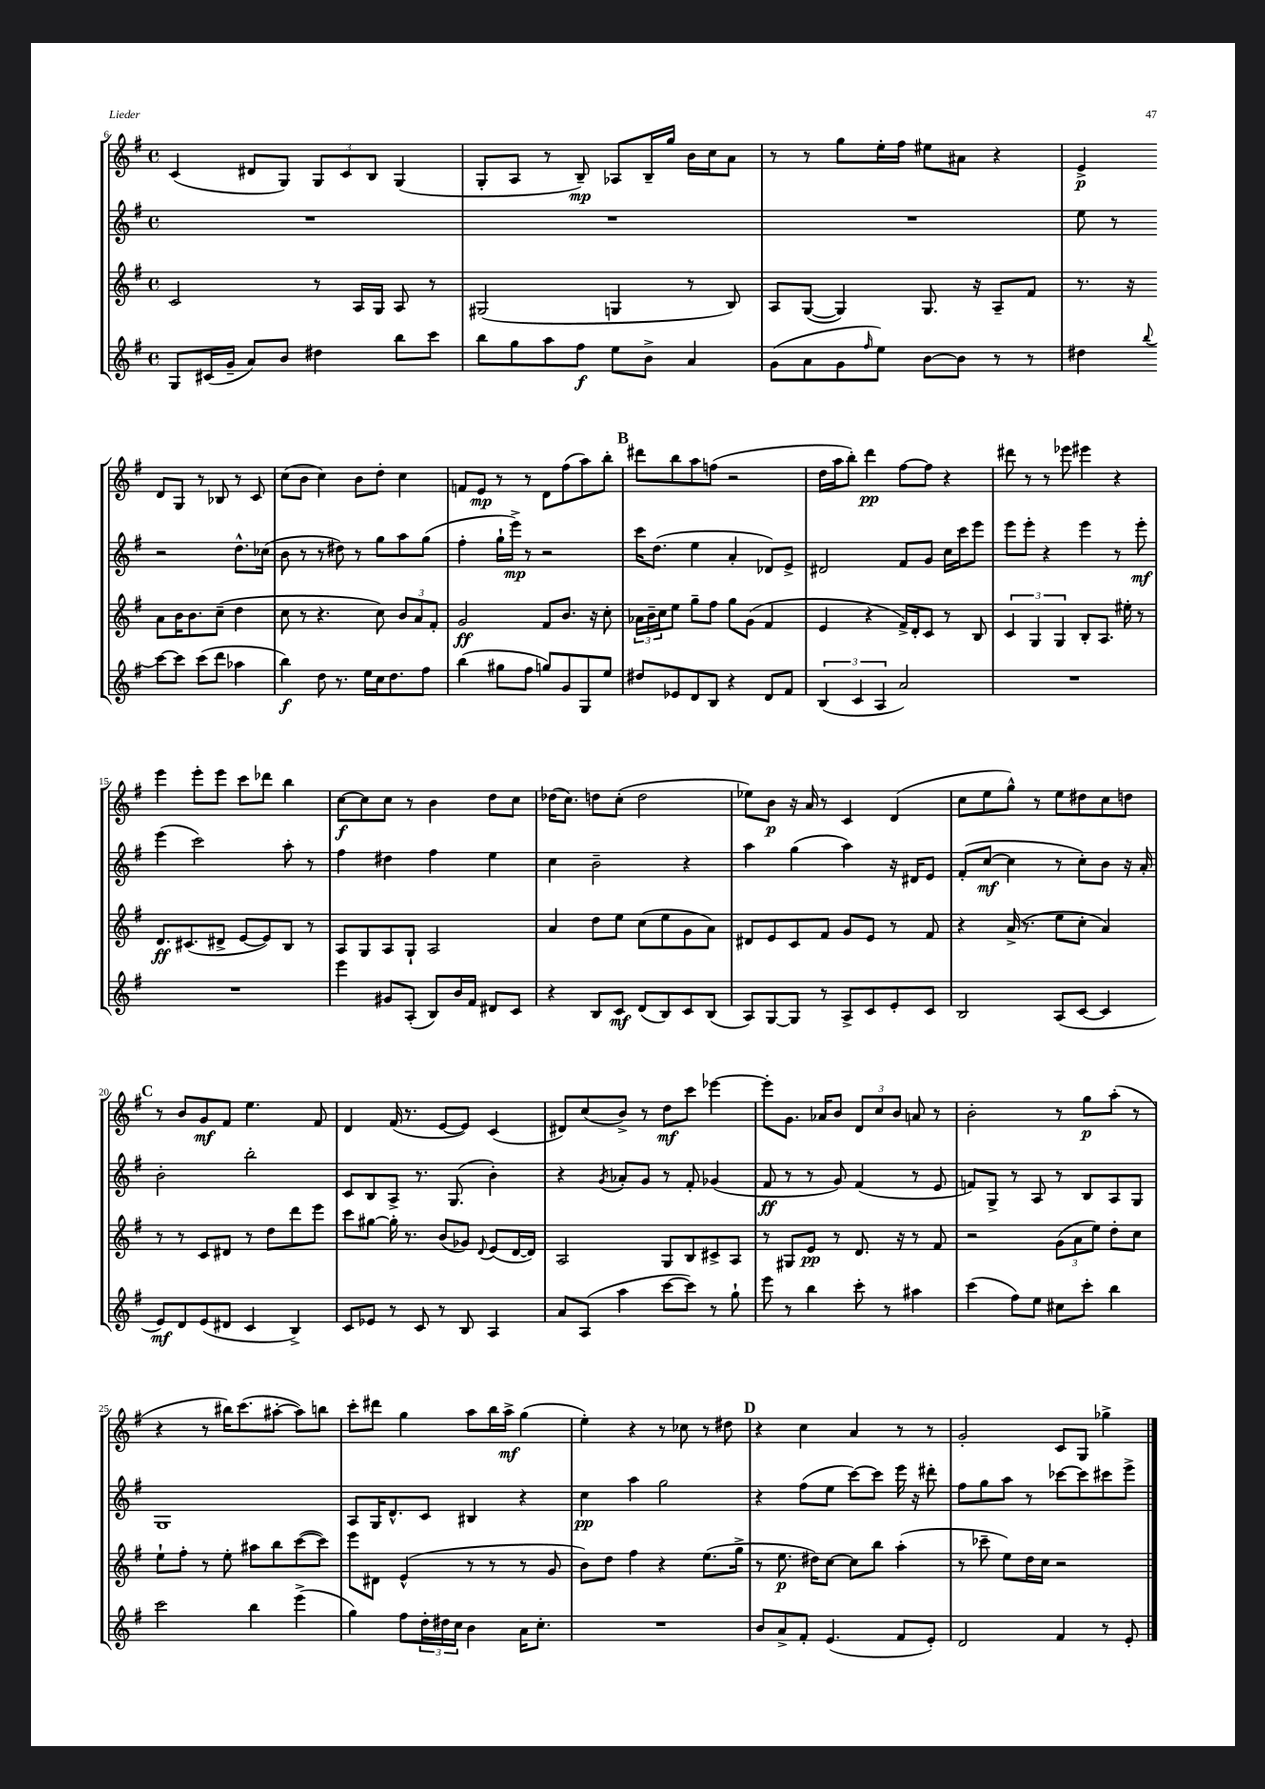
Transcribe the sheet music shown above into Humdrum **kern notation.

**kern	**kern	**kern	**kern
*staff4	*staff3	*staff2	*staff1
*clefG2	*clefG2	*clefG2	*clefG2
*k[f#]	*k[f#]	*k[f#]	*k[f#]
*M4/4	*M4/4	*M4/4	*M4/4
*met(c)	*met(c)	*met(c)	*met(c)
8G	2c	1r	(4c
(16c#	.	.	.
16g~	.	.	.
8a)	.	.	8d#
8b	.	.	8G)
4dd#	8r	.	12G
.	.	.	12c
.	16A	.	.
.	.	.	12B
.	16G	.	.
8bb	8A	.	(4G
8ccc	8r	.	.
=	=	=	=
8bb	(2G#	1r	8G'
8gg	.	.	8A
8aa	.	.	8r
8ff#	.	.	8B~)
8ee	4G	.	8A-
8b^	.	.	16B~
.	.	.	16gg
4a	8r	.	16b
.	.	.	16cc
.	8B)	.	8a
=	=	=	=
(8g	8A	1r	8r
8a	([8G	.	8r
8g	4G])	.	8gg
16qqff#	.	.	.
8ee)	.	.	16ee'
.	.	.	16ff#
[8b	8.G	.	8ee#
8b]	.	.	8a#
.	16r	.	.
8r	8A~	.	4r
8r	8f#	.	.
=	=	=	=
4dd#	8.r	8ee	4e^
.	.	8r	.
.	16r	.	.
8qqbb	.	.	.
[8ccc	8a	2r	8d
8ccc]	16b	.	8G
.	8.b	.	.
(8ccc	.	.	8r
8ddd	(8cc~	.	8B-
4aa-	4dd	8.dd^^	8r
.	.	.	8c
.	.	(16cc-	.
=	=	=	=
4bb)	8cc	8b	(8cc
.	8r	8r	8b
8dd	4.r	8r	4cc)
8.r	.	8dd#)	.
.	.	8r	8b
16ee	.	.	.
16cc	8cc)	8gg	8dd'
8.dd	.	.	.
.	12b	8aa	4cc
.	12a	.	.
8ff#	.	(8gg	.
.	12f#'	.	.
=	=	=	=
(4bb	2g	4ff#'	8f
.	.	.	8e
8gg#	.	16gg`	8r
.	.	16eee^)	.
8ff#	.	8r	8r
8gg)	8f#	2r	8d
8g	8.b	.	(8ff#
8G	.	.	8aa)
.	16r	.	.
8ee	8cc'	.	8bb'
=	=	=	=
8dd#	24a-	16ccc	8ddd#
.	24b~	.	.
.	.	(8.dd	.
.	24cc	.	.
8e-	8ee	.	8bb
8d	8gg~	4ee	8aa
8B	8ff#	.	(8ff
4r	8gg	4a'	2r
.	(8g	.	.
8d	4f#	8d-)	.
8f#	.	8e^	.
=	=	=	=
(6B	4e	2d#	16dd
.	.	.	16aa
.	.	.	8bb')
6c	.	.	.
.	4r	.	4ddd
6A	.	.	.
2a)	16f#^)	8f#	[8ff#
.	16d'	.	.
.	8c	8g	8ff#]
.	8r	16cc	4r
.	.	16ccc	.
.	8B	8eee	.
=	=	=	=
1r	6c	8eee	8ddd#
.	.	8eee'	8r
.	6G	.	.
.	.	4r	8r
.	6G	.	.
.	.	.	8eee-
.	8B'	4eee	4eee#
.	8.A	.	.
.	.	8r	4r
.	16ee#'	.	.
.	8r	8eee'	.
=	=	=	=
1r	8.d	(4eee	4eee
.	(8.c#	.	.
.	.	2ccc)	8eee'
.	8d#^	.	8eee
.	[8e	.	8ccc
.	8e])	.	8ddd-
.	8B	8aa'	4bb
.	8r	8r	.
=	=	=	=
4eee	8A	4ff#	[8cc
.	8G	.	8cc]
8g#	8A	4dd#	8cc
(8A'	8G`	.	8r
8B)	2A	4ff#	4b
16b	.	.	.
16f#	.	.	.
8d#	.	4ee	8dd
8c	.	.	8cc
=	=	=	=
4r	4a	4cc	(16dd-
.	.	.	8.cc)
8B	8dd	2b~	8dd
8c	8ee	.	(8cc'
(8d	(8cc	.	2dd
8B)	8ee	.	.
8c	8g	4r	.
(8B	8a)	.	.
=	=	=	=
8A)	8d#	4aa	8ee-)
[8G	8e	.	8b
8G]	8c	(4gg	16r
.	.	.	16a
8r	8f#	.	8r
8A^	8g	4aa)	4c
8c	8e	.	.
8e'	8r	16r	(4d
.	.	16d#	.
8c	8f#	8e	.
=	=	=	=
2B	4r	(8f#'	8cc
.	.	[8cc	8ee
.	(16a^	4cc]	8gg^^)
.	8.r	.	.
.	.	.	8r
(8A	8ee	8r	8ee
[8c	8cc'	8cc')	8dd#
4c]	4a)	8b	8cc
.	.	16r	8dd
.	.	16a'	.
=	=	=	=
8e)	8r	2b'	8r
8d	8r	.	8b
(8e	8c	.	8g
8d#	8d#	.	8f#
4c	8r	2bb'	4.ee
.	8dd	.	.
4B^)	8ddd	.	.
.	8eee	.	8f#
=	=	=	=
8c	8ccc	8c	4d
8e-	[8gg#	8B	.
8r	16gg#']	8A^	(16f#
.	8.r	.	8.r
8c	.	8.r	.
8r	(8b	.	[8e
.	.	(8.G	.
8B	8g-)	.	8e])
.	8qqd	.	.
4A	(8e	4b')	(4c
.	[16d	.	.
.	16d])	.	.
=	=	=	=
8a	2A	4r	8d#)
(8A	.	.	(8cc
.	.	8qg	.
4aa	.	8a-'	8b^)
.	.	8g	8r
[8ccc	8G	8r	8dd
8ccc])	8B	8f#'	8ccc
8r	8c#^	(4g-	[4eee-
8gg`	8A	.	.
=	=	=	=
8eee	8r	8f#	8eee-']
8r	8G#	8r	8.g
4bb	8e	8r	.
.	.	.	16a-
.	8r	8g)	8b
8ccc'	8.d	(4f#	12d
.	.	.	12cc
8r	.	.	.
.	.	.	12b
.	16r	.	.
4aa#	8r	8r	8a
.	8f#	8e	8r
=	=	=	=
(4ccc	2r	8f)	2b'
.	.	8G^	.
8ff#)	.	8r	.
8ee	.	8A	.
8cc#	(12g	8r	8r
.	12a	.	.
8ccc'	.	8B	8gg
.	12ee)	.	.
4bb	8dd'	8A	(8aa'
.	8cc	8G	8r
=	=	=	=
2ccc	8ee`	1G	4r
.	8ff#'	.	.
.	8r	.	8r
.	8ee'	.	16bb#)
.	.	.	(8.ccc
4bb	8aa#	.	.
.	8bb	.	[8aa#'
(4eee^	([8ccc	.	8aa#])
.	8ccc])	.	8bb
=	=	=	=
4gg)	8eee	8A	8ccc'
.	8d#	16G	8ddd#
.	.	8.d^^	.
8ff#	(4e^^	.	4gg
24dd'	.	8c	.
24dd#	.	.	.
24cc	.	.	.
4b	8r	4B#	8aa
.	8r	.	16bb
.	.	.	16aa^
16a	8r	4r	(4gg
8.cc'	.	.	.
.	8g	.	.
=	=	=	=
1r	8b)	4cc	4ee')
.	8dd	.	.
.	4ff#	4aa	4r
.	4r	2gg	8r
.	.	.	8cc-
.	(8.ee	.	8r
.	.	.	8dd#
.	16gg^	.	.
=	=	=	=
8b	8r	4r	4r
8a^	8.ee	.	.
8f#'	.	(8ff#	4cc
.	16dd#)	.	.
(4.e	[8cc	8ee	.
.	8cc]	[8ccc)	4a
.	8bb	8ccc]	.
8f#	(4aa'	16eee	8r
.	.	16r	.
8e')	.	8ddd#'	8r
=	=	=	=
2d	8r	8ff#	2g'
.	8ccc-~	8gg	.
.	8ee)	8aa	.
.	16dd	8r	.
.	16cc	.	.
4f#	2r	[8ccc-	8c
.	.	8ccc-]	8G
8r	.	8ccc#	4gg-^
8e'	.	8eee^	.
==	==	==	==
*-	*-	*-	*-
